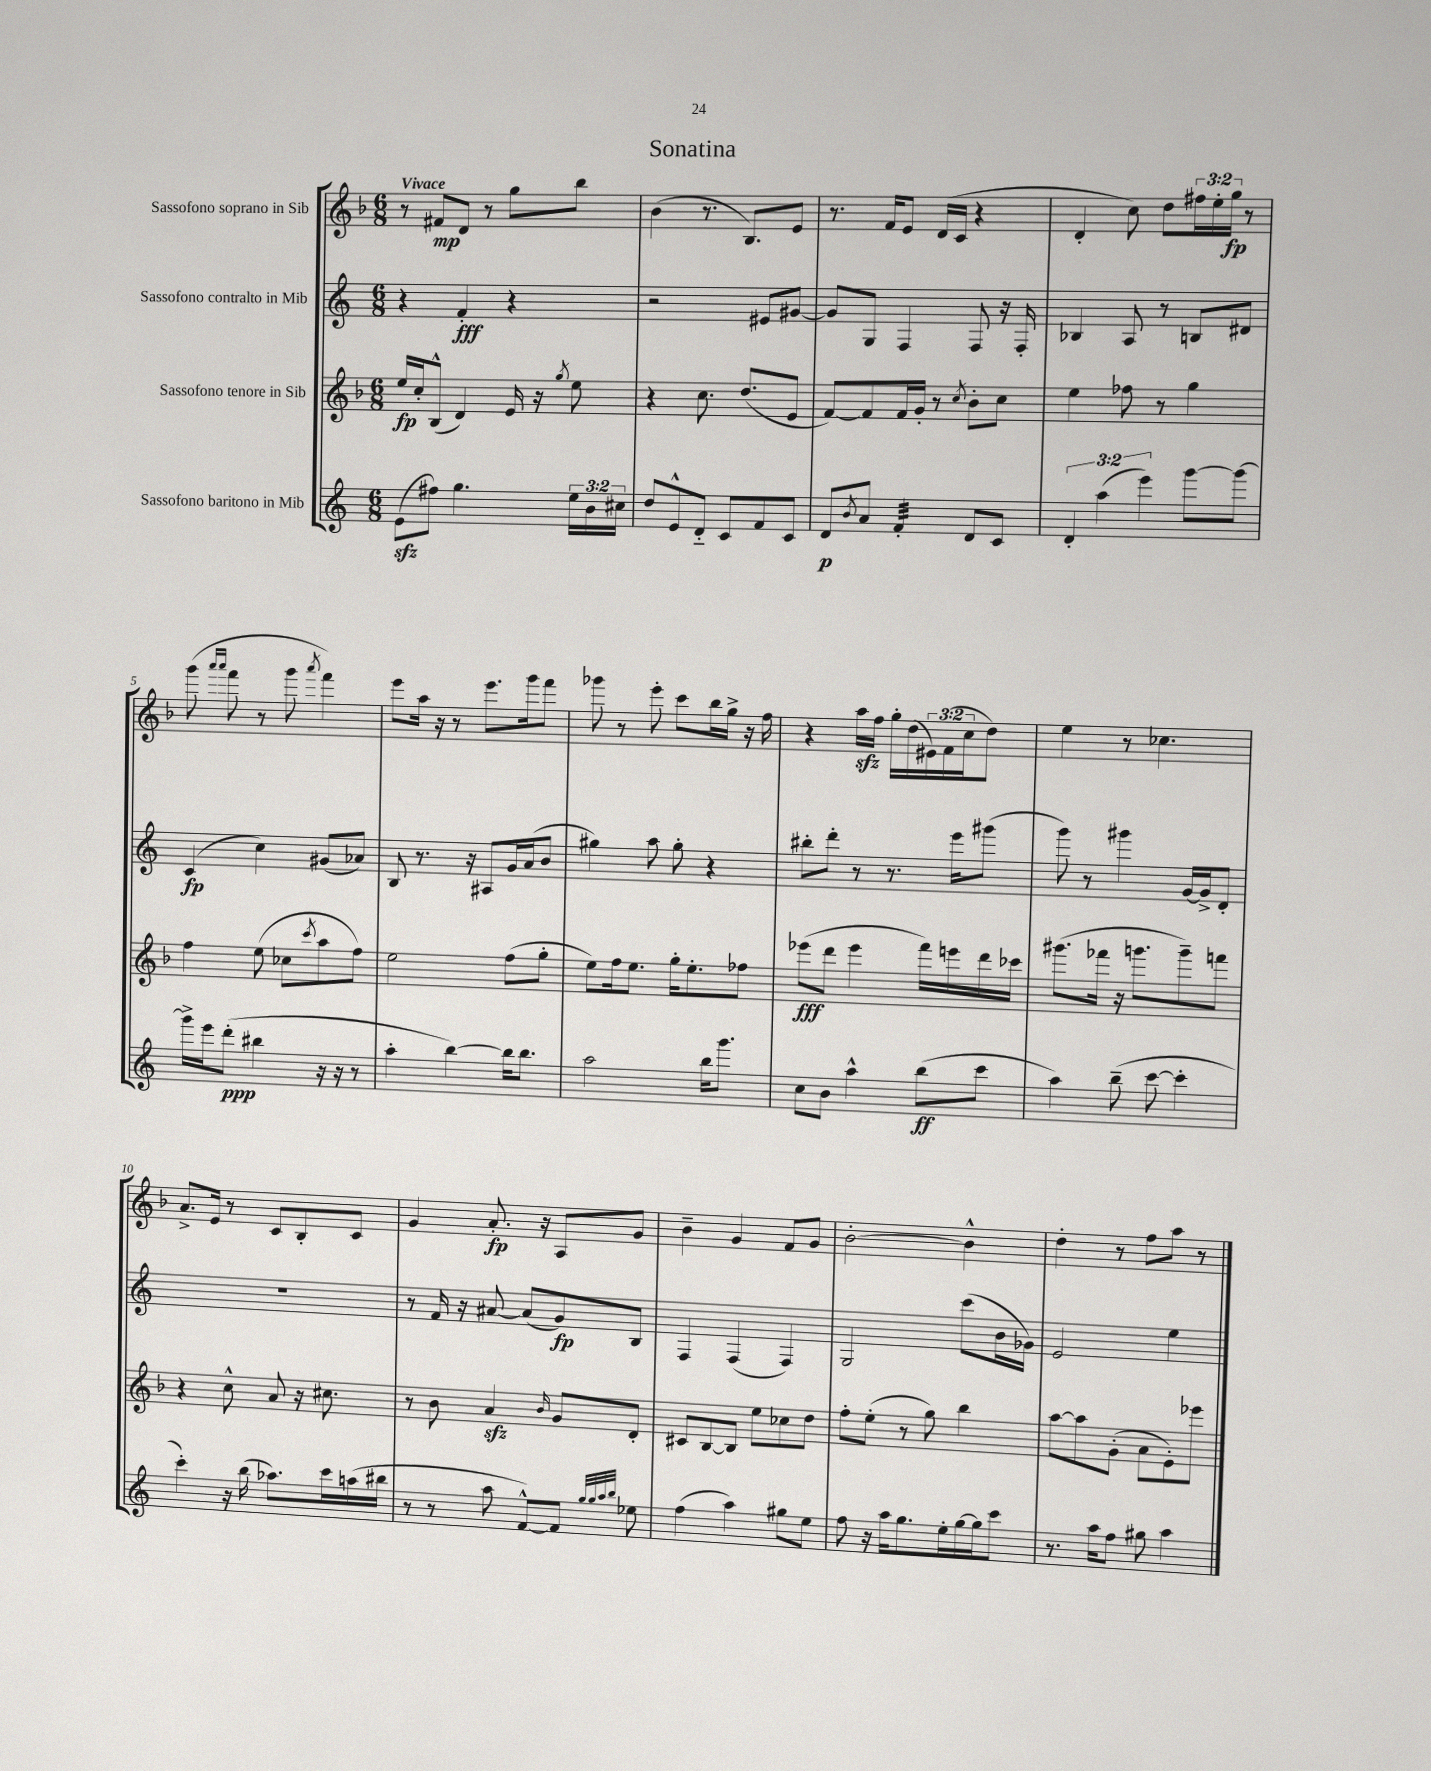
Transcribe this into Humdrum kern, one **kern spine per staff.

**kern	**kern	**kern	**kern
*staff4	*staff3	*staff2	*staff1
*clefG2	*clefG2	*clefG2	*clefG2
*k[]	*k[b-]	*k[]	*k[b-]
*M6/8	*M6/8	*M6/8	*M6/8
(8e	16ee	4r	8r
.	16cc'	.	.
8ff#)	(8B-^^	.	8f#
4.gg	4d)	4f'	8d
.	.	.	8r
.	16e	4r	8gg
.	16r	.	.
.	8qgg	.	.
24ee	8ee	.	8bb-
24b	.	.	.
24cc#	.	.	.
=	=	=	=
8dd	4r	2r	(4b-
8e^^	.	.	.
8d'~	8.cc	.	8.r
8c	.	.	.
.	(8.dd	.	8.B-)
8f	.	8e#	.
8c	8e	[8g#	8e
=	=	=	=
8d	[8f)	8g#]	8.r
8qb	.	.	.
8a	8f]	8G	.
.	.	.	16f
4f'	16f	4F	8e
.	16g'	.	.
.	8r	.	(16d
.	.	.	16c
.	8qcc	.	.
8d	8b-'	8F	4r
8c	8cc	16r	.
.	.	16F'	.
=	=	=	=
6d'	4ee	4B-	4d'
(6aa	.	.	.
.	8ff-	8A	8cc)
6eee)	.	.	.
.	8r	8r	8dd
[8ggg	4gg	8B	24ff#
.	.	.	24ee'
.	.	.	24gg
8ggg_	.	8d#	8r
=	=	=	=
16ggg^]	4ff	(4c	(8ggg
16eee	.	.	.
.	.	.	16qqaaa
.	.	.	16qqaaa
(8ddd'	.	.	8fff
4bb#	(8ee	4cc)	8r
.	8cc-	.	8ggg
.	8qccc	.	8qaaa
16r	8aa	(8g#	4fff)
16r	.	.	.
8r	8ff)	8a-)	.
=	=	=	=
4aa'	2ee	8B	8eee
.	.	8.r	16aa
.	.	.	16r
[4bb)	.	.	8r
.	.	16r	.
.	.	8A#	8.eee
16bb]	(8ff	16g	.
8.bb	.	(16a	16ggg
.	8gg'	8b	8fff
=	=	=	=
2aa	8ee)	4gg#)	8ggg-
.	16ff	.	8r
.	8.ee	.	.
.	.	8aa	8eee'
.	16gg'	8gg#'	8ccc
.	8.ee'	.	.
16bb	.	4r	16bb-
8.ggg	.	.	16gg^
.	8ff-	.	16r
.	.	.	16ff
=	=	=	=
8cc	(8eee-	8bb#'	4r
8b	8ddd	8ddd'	.
4aa^^	4eee-	8r	16aa
.	.	.	16ff
.	.	8.r	16gg'
.	.	.	(16dd
(8bb	16fff)	.	24e#)
.	.	.	(24f
.	16eee	16eee	.
.	.	.	24cc
8ccc	16ddd	(8ggg#	8dd)
.	16ccc-	.	.
=	=	=	=
4aa)	(8.ggg#	8ggg)	4ee
.	.	8r	.
.	16fff-	.	.
(8bb~	16r	4ggg#	8r
.	8.ggg	.	.
[8ccc	.	.	4.cc-
4ccc']	8ggg~)	[16g	.
.	.	16g^]	.
.	8fff	8d'	.
=	=	=	=
4ccc')	4r	2.r	8.a^
.	.	.	16e
16r	8cc^^	.	8r
(16bb	.	.	.
8.aa-)	8a	.	8c
.	16r	.	8B-'
16ccc	8.cc#	.	.
(16aa	.	.	8c
16bb#	.	.	.
=	=	=	=
8r	8r	8r	4g
8r	8b-	16f	.
.	.	16r	.
8aa	4a	[8a#	8.a'
[8f^^)	.	(8a#]	.
.	.	.	16r
.	16qqb-	.	.
8f]	8g	8g)	8A
32qqgg	.	.	.
32qqgg	.	.	.
32qqaa	.	.	.
32qqbb	.	.	.
8ee-	8d'	8B	8g
=	=	=	=
(4ff	8c#	4F	4b-~
.	[8B-	.	.
4aa)	8B-]	(4F	4g
.	8ee	.	.
8gg#	8cc-	4F)	8f
8ee	8dd	.	8g
=	=	=	=
8ff	8ff'	2G	[2b-'
16r	(8ee'	.	.
16aa	.	.	.
8.gg	8r	.	.
.	8gg)	.	.
16ee'	.	.	.
[16gg	4bb-	(8ccc	4b-^^]
16gg]	.	.	.
8ccc	.	16b	.
.	.	16g-)	.
=	=	=	=
8.r	[8aa	2e	4dd'
.	8aa]	.	.
16aa	.	.	.
8ff	(8g'	.	8r
8gg#	8a	.	8ff
4aa	8e')	4ee	8aa
.	8eee-	.	8r
==	==	==	==
*-	*-	*-	*-
